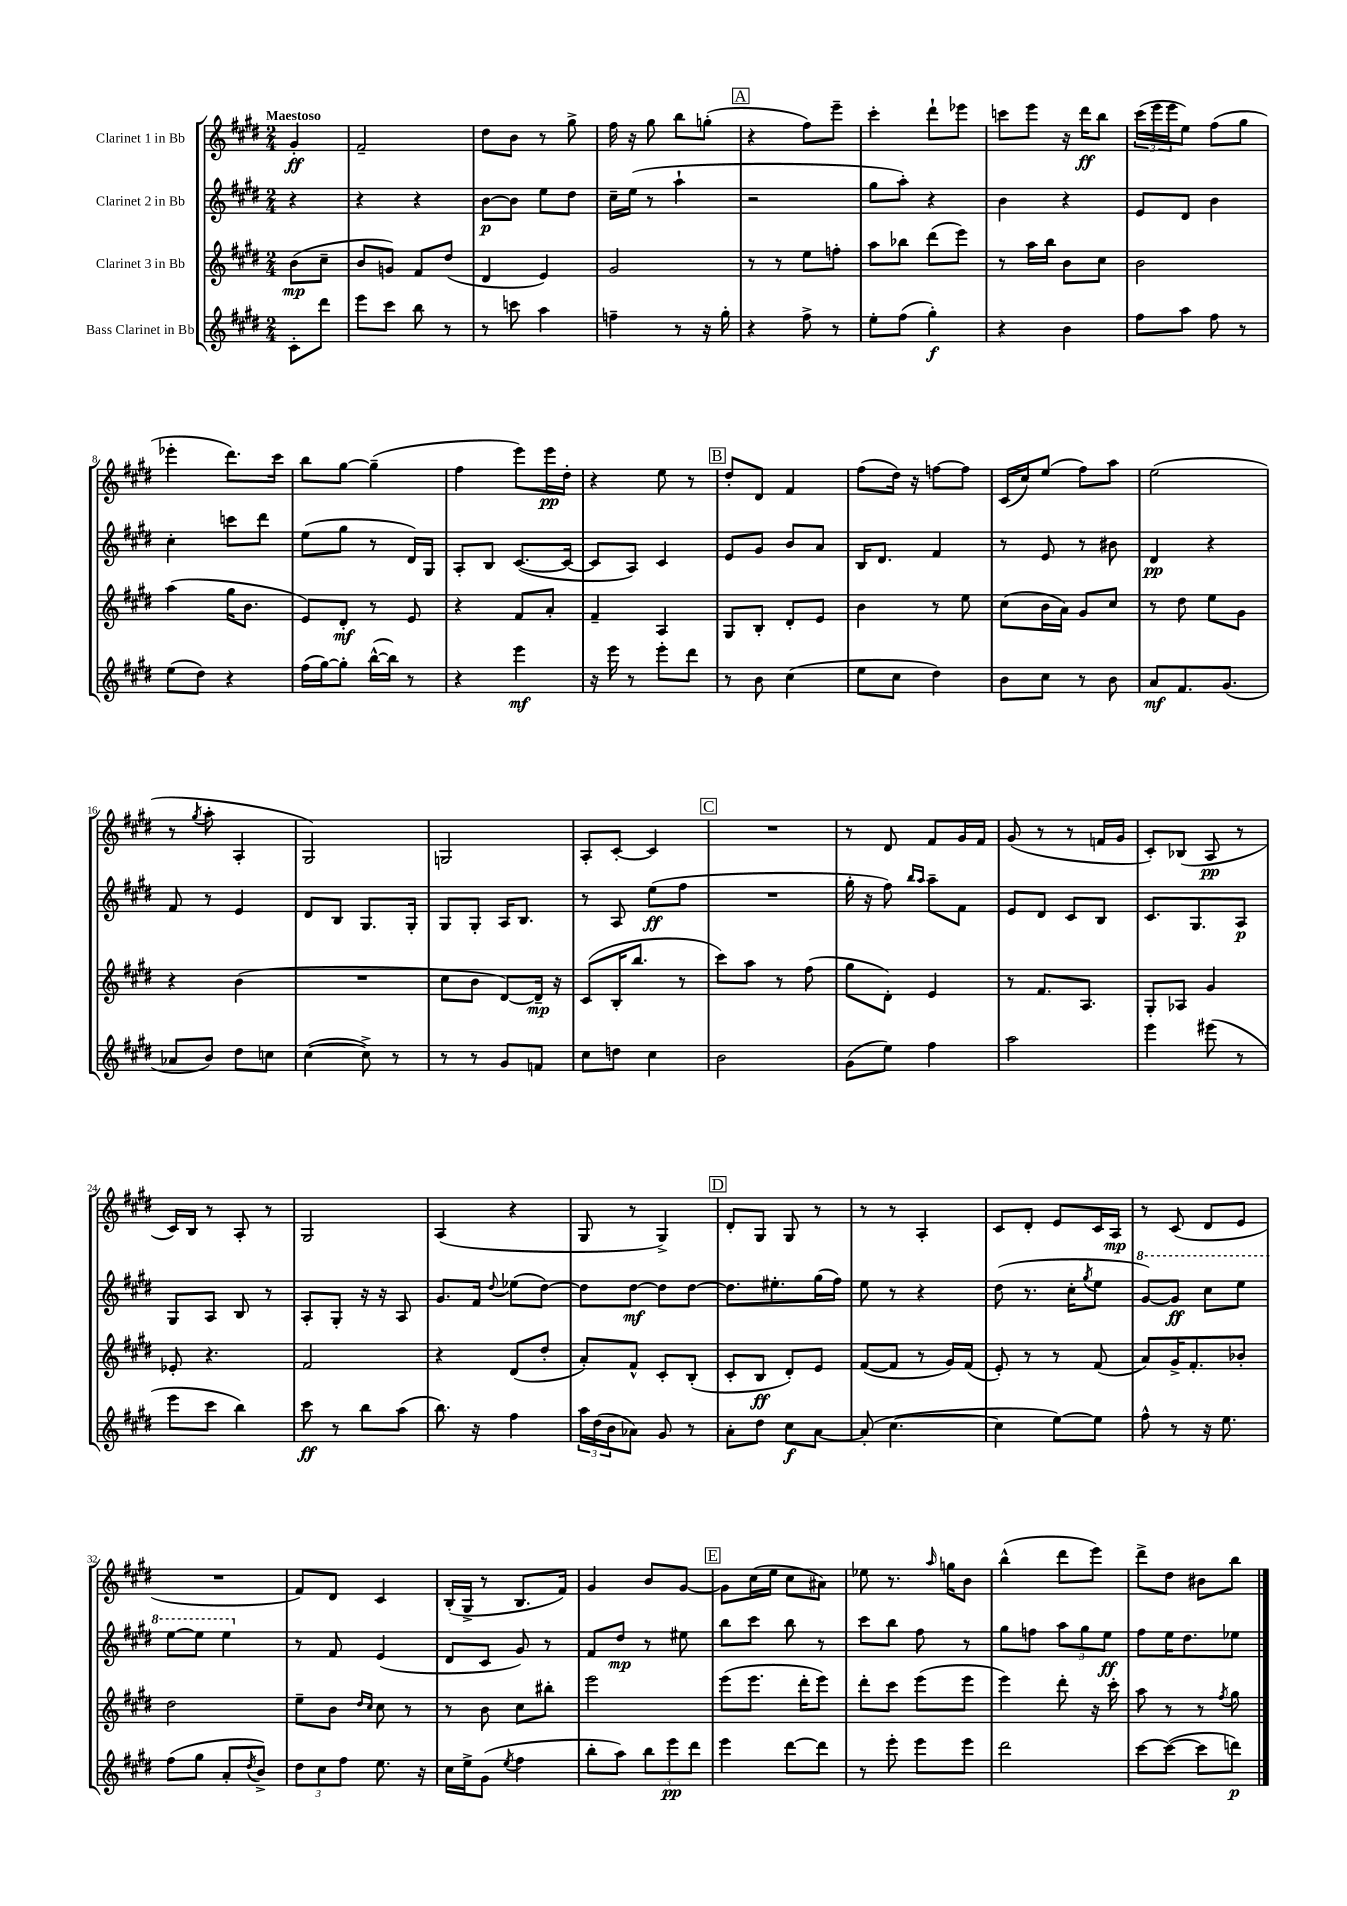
<<
\new StaffGroup <<
\new Staff = "s0" \with { instrumentName = "Clarinet 1 in Bb" } {
    \clef treble \key e \major \numericTimeSignature \time 2/4 \partial 4 \tempo "Maestoso"
    gis'4-.\ff |
    fis'2-- |
    dis''8 b'8 r8 gis''8-> |
    fis''16 r16 gis''8 b''8 g''8-.( |
    \mark \markup { \box "A" } r4 fis''8) e'''8-- |
    cis'''4-. dis'''8-! ees'''8 |
    c'''8 e'''8 r16 dis'''16\ff b''8 |
    \tuplet 3/2 { cis'''16( e'''16 e'''16 } e''8) fis''8( gis''8 |
    ees'''4-. dis'''8.) cis'''16 |
    b''8 gis''8~ gis''4--( |
    fis''4 e'''8) e'''16\pp dis''16-. |
    r4 e''8 r8 |
    \mark \markup { \box "B" } dis''8-. dis'8 fis'4 |
    fis''8( dis''16) r16 f''8~ f''8 |
    cis'16( cis''16) e''8( fis''8) a''8 |
    e''2( |
    r8 \acciaccatura { gis''8 } a''8-. a4-. |
    gis2) |
    g2 |
    a8-. cis'8~-. cis'4 |
    \mark \markup { \box "C" } R2 |
    r8 dis'8 fis'8 gis'16 fis'16 |
    gis'8( r8 r8 f'16 gis'16 |
    cis'8-.) bes8( a8\pp r8 |
    cis'16) b16 r8 a8-. r8 |
    gis2 |
    a4( r4 |
    gis8 r8 gis4->) |
    \mark \markup { \box "D" } dis'8-. gis8 gis8 r8 |
    r8 r8 a4-. |
    cis'8 dis'8-. e'8 cis'16 a16\mp |
    r8 cis'8( dis'8 e'8 |
    R2 |
    fis'8) dis'8 cis'4 |
    b16-.( gis16-> r8 b8. fis'16) |
    gis'4 b'8 gis'8~ |
    \mark \markup { \box "E" } gis'8 cis''16( e''16 cis''8 ais'8) |
    ees''8 r8. \grace { a''16 } g''16 b'8 |
    b''4-^( dis'''8 e'''8) |
    dis'''8-> dis''8 bis'8 b''8 \bar "|." |
}
\new Staff = "s1" \with { instrumentName = "Clarinet 2 in Bb" } {
    \clef treble \key e \major \numericTimeSignature \time 2/4 \partial 4
    r4 |
    r4 r4 |
    b'8~\p b'8 e''8 dis''8 |
    cis''16-- e''16( r8 a''4-! |
    \mark \markup { \box "A" } r2 |
    gis''8 a''8-.) r4 |
    b'4 r4 |
    e'8 dis'8 b'4 |
    cis''4-. c'''8 dis'''8 |
    e''8( gis''8 r8 dis'16) gis16 |
    a8-. b8 cis'8.~( cis'16~ |
    cis'8 a8) cis'4 |
    \mark \markup { \box "B" } e'8 gis'8 b'8 a'8 |
    b16 dis'8. fis'4 |
    r8 e'8 r8 bis'8 |
    dis'4\pp r4 |
    fis'8 r8 e'4 |
    dis'8 b8 gis8. gis16-. |
    gis8 gis8-. a16 b8. |
    r8 a8 e''8\ff( fis''8 |
    \mark \markup { \box "C" } R2 |
    gis''16-. r16 fis''8) \grace { b''16 a''16 } a''8-- fis'8 |
    e'8 dis'8 cis'8 b8 |
    cis'8. gis8. a8\p |
    gis8 a8 b8 r8 |
    a8-. gis8-. r16 r16 a8 |
    gis'8. fis'16 \appoggiatura { dis''8 } ees''8( dis''8~) |
    dis''8 dis''8~\mf dis''8 dis''8~ |
    \mark \markup { \box "D" } dis''8. eis''8.-. gis''16( fis''16) |
    e''8 r8 r4 |
    dis''8( r8. cis''16-. \acciaccatura { gis''8 } e''8 |
    \ottava #1 gis''8~) gis''8\ff cis'''8 e'''8 |
    e'''8~ e'''8 e'''4 \ottava #0 |
    r8 fis'8 e'4( |
    dis'8 cis'8 gis'8) r8 |
    fis'8 dis''8\mp r8 eis''8 |
    \mark \markup { \box "E" } b''8 cis'''8 b''8 r8 |
    cis'''8 b''8 fis''8 r8 |
    gis''8 f''8 \tuplet 3/2 { a''8 gis''8 e''8\ff } |
    fis''8 e''16 dis''8. ees''8 \bar "|." |
}
\new Staff = "s2" \with { instrumentName = "Clarinet 3 in Bb" } {
    \clef treble \key e \major \numericTimeSignature \time 2/4 \partial 4
    b'8\mp( cis''8-- |
    b'8 g'8) fis'8 dis''8( |
    dis'4 e'4) |
    gis'2 |
    \mark \markup { \box "A" } r8 r8 e''8 f''8-. |
    a''8 bes''8 dis'''8( e'''8) |
    r8 a''16 b''16 b'8 cis''8 |
    b'2 |
    a''4( gis''16 b'8. |
    e'8) dis'8-.\mf r8 e'8 |
    r4 fis'8 a'8-. |
    fis'4-- a4 |
    \mark \markup { \box "B" } gis8 b8-. dis'8-. e'8 |
    b'4 r8 e''8 |
    cis''8( b'16 a'16) gis'8 cis''8 |
    r8 dis''8 e''8 gis'8 |
    r4 b'4( |
    R2 |
    cis''8 b'8 dis'8~) dis'16--\mp r16 |
    cis'8( b16-. b''8. r8 |
    \mark \markup { \box "C" } cis'''8) a''8 r8 fis''8( |
    gis''8 dis'8-.) e'4 |
    r8 fis'8. a8. |
    gis8-. aes8 gis'4 |
    ees'8-. r4. |
    fis'2 |
    r4 dis'8( dis''8-. |
    a'8-.) fis'8-^ cis'8-. b8-.( |
    \mark \markup { \box "D" } cis'8-. b8\ff dis'8-.) e'8 |
    fis'8~( fis'8 r8 gis'16) fis'16( |
    e'8-.) r8 r8 fis'8( |
    a'8) gis'16-> fis'8.-. bes'8-. |
    dis''2 |
    e''8-- b'8 \grace { dis''16 cis''16 } cis''8 r8 |
    r8 b'8 cis''8 bis''8-. |
    e'''2 |
    \mark \markup { \box "E" } e'''8( e'''8. dis'''16-. e'''8) |
    dis'''8-. cis'''8 e'''8( e'''8 |
    e'''4) dis'''8-. r16 cis'''16-. |
    a''8 r8 r8 \acciaccatura { fis''8 } gis''8 \bar "|." |
}
\new Staff = "s3" \with { instrumentName = "Bass Clarinet in Bb" } {
    \clef treble \key e \major \numericTimeSignature \time 2/4 \partial 4
    cis'8-. dis'''8 |
    e'''8 cis'''8 b''8 r8 |
    r8 c'''8 a''4 |
    f''4-- r8 r16 gis''16-. |
    \mark \markup { \box "A" } r4 fis''8-> r8 |
    e''8-. fis''8( gis''4-.\f) |
    r4 b'4 |
    fis''8 a''8 fis''8 r8 |
    e''8( dis''8) r4 |
    fis''16( gis''16~) gis''8-. b''16~-^( b''16) r8 |
    r4 e'''4\mf |
    r16 e'''16 r8 e'''8-. dis'''8 |
    \mark \markup { \box "B" } r8 b'8 cis''4( |
    e''8 cis''8 dis''4) |
    b'8 cis''8 r8 b'8 |
    a'8\mf fis'8. gis'8.( |
    aes'8 b'8) dis''8 c''8 |
    cis''4~( cis''8->) r8 |
    r8 r8 gis'8 f'8 |
    cis''8 d''8 cis''4 |
    \mark \markup { \box "C" } b'2 |
    gis'8( e''8) fis''4 |
    a''2 |
    e'''4 eis'''8( r8 |
    e'''8 cis'''8 b''4) |
    cis'''8\ff r8 b''8 a''8( |
    b''8.) r16 fis''4 |
    \tuplet 3/2 { a''16 dis''16( b'16 } aes'8) gis'8 r8 |
    \mark \markup { \box "D" } a'8-. dis''8 cis''8\f a'8~ |
    a'8-.( cis''4.~ |
    cis''4 e''8~) e''8 |
    fis''8-^ r8 r16 e''8. |
    fis''8( gis''8 a'8-. \acciaccatura { dis''8 } b'8->) |
    \tuplet 3/2 { dis''8 cis''8 fis''8 } e''8. r16 |
    cis''16 e''16-> gis'8( \acciaccatura { e''8 } fis''4 |
    b''8-. a''8) \tuplet 3/2 { b''8 e'''8\pp dis'''8 } |
    \mark \markup { \box "E" } e'''4 dis'''8~ dis'''8 |
    r8 e'''8-. e'''8 e'''8 |
    dis'''2 |
    cis'''8~ cis'''8~( cis'''8 d'''8\p) \bar "|." |
}
>>
>>
